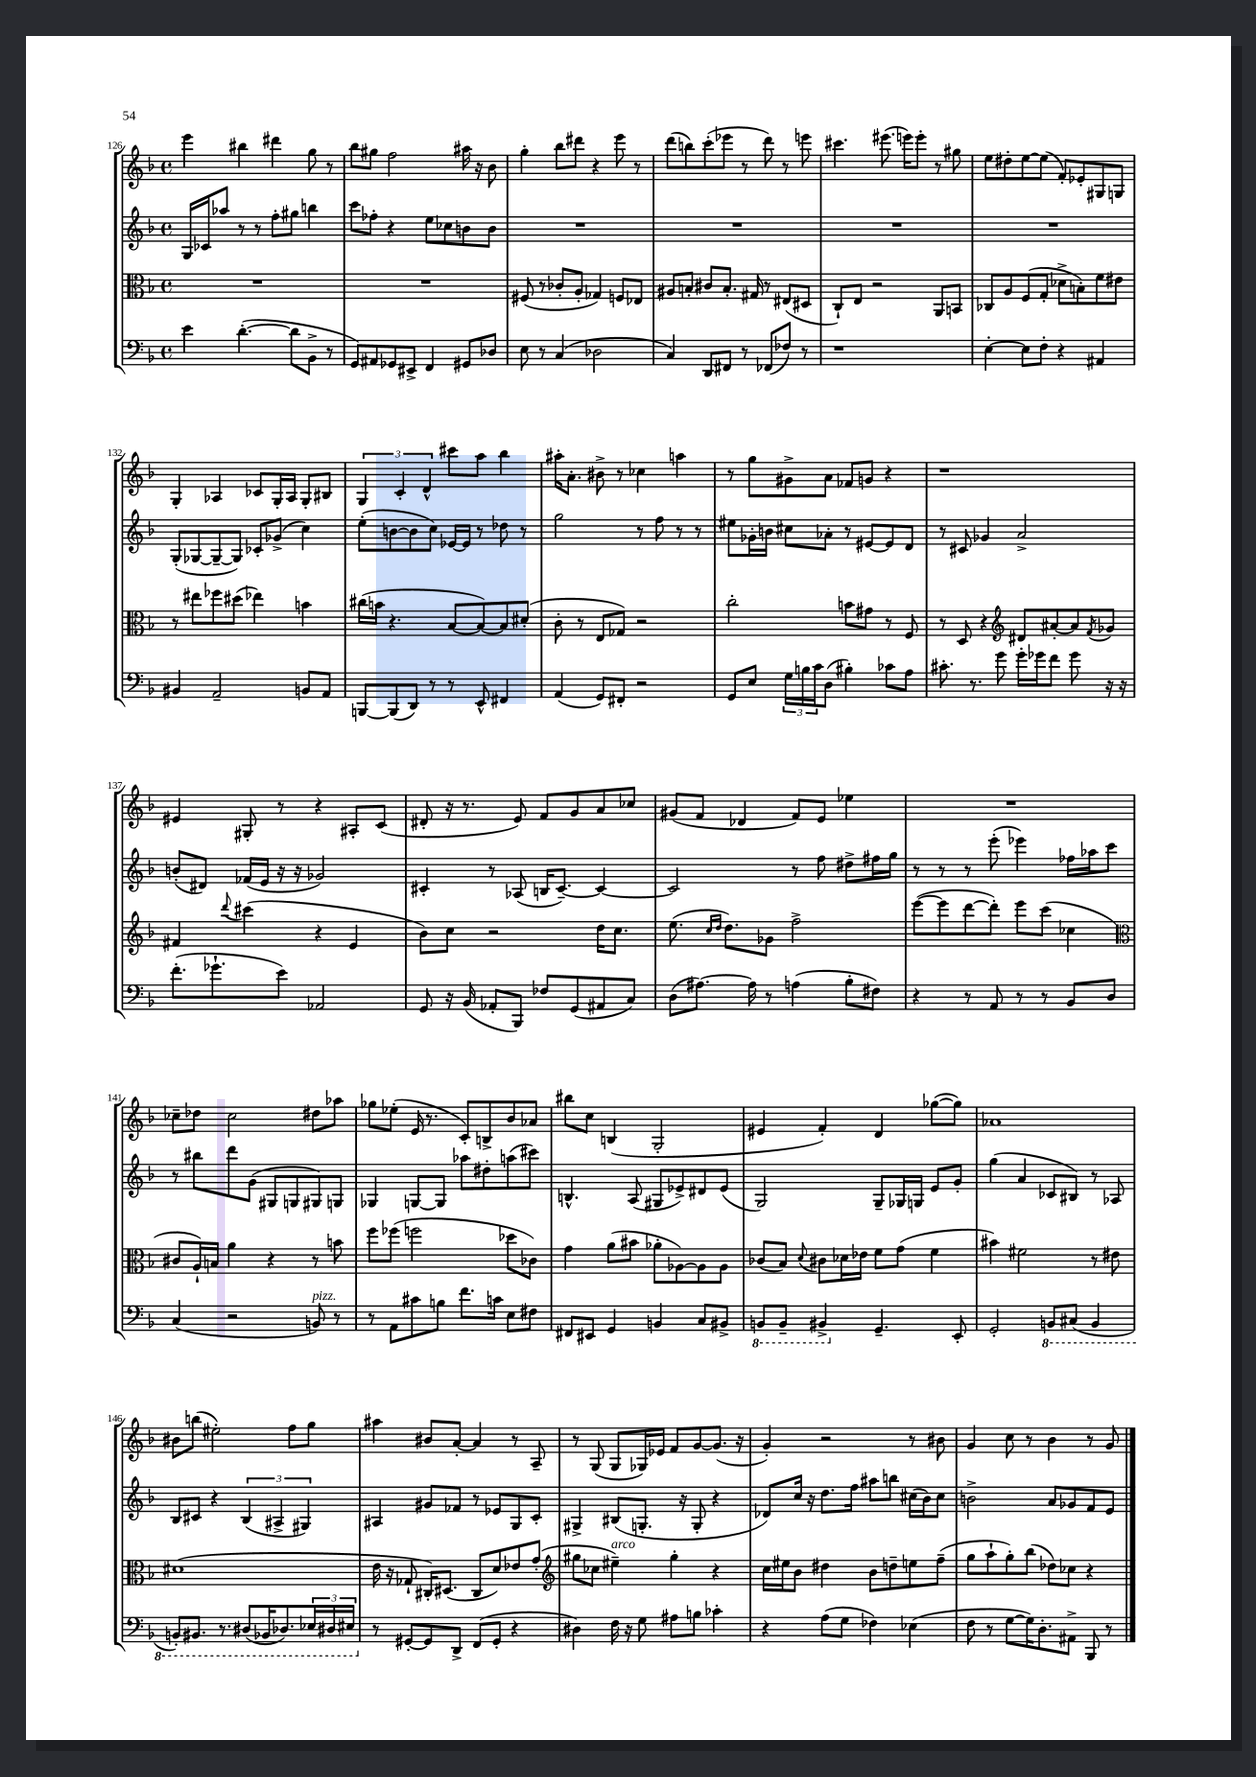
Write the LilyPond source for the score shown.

<<
\new StaffGroup <<
\new Staff = "s0" {
    \clef treble \key f \major \defaultTimeSignature \time 4/4
    e'''4 bis''4 dis'''4 g''8 r8 |
    bes''8 gis''8 f''2 ais''16 r16 bes'8 |
    g''4-. bes''8 dis'''8 r4 e'''8 r8 |
    d'''8( b''8) c'''8-.( ees'''8 r8 d'''8) r8 e'''8 |
    cis'''4. eis'''8.( e'''16) e'''8-. r8 gis''8 |
    e''8 dis''8-. e''8~ e''8( f'8-.) ees'8-. gis8 g8 |
    g4-. aes4 ces'8 g16-. aes16 g8-. bis8 |
    \tuplet 3/2 { g4 c'4-. d'4-^ } cis'''8 a''8 bes''4 |
    ais''16-. a'8.-. bis'8-> r8 ces''4 a''4 |
    r8 g''8 gis'8-> a'8 fes'8 g'8 r4 |
    r1 |
    eis'4 gis8-. r8 r4 ais8-. c'8( |
    dis'8-. r16 r8. e'8) f'8 g'8 a'8 ces''8 |
    gis'8( f'8 des'4 f'8) e'8 ees''4 |
    R1 |
    ces''8-- des''8 ces''2 dis''8 aes''8 |
    ges''8 ees''8-.( e'16 r8. c'8-.) b8-> bes'8 aes'8 |
    bis''8 c''8 b4( g2-. |
    eis'4 f'4-.) d'4 ges''8~( ges''8) |
    aes'1 |
    bis'8 b''8( eis''2-.) f''8 g''8 |
    ais''4 bis'8 a'8~-. a'4 r8 a8-- |
    r8 g8( g8 ges16) ees'16 f'8 g'8~ g'8.( r16 |
    g'4-.) r2 r8 bis'8 |
    g'4 c''8 r8 bes'4 r8 g'8 \bar "|." |
}
\new Staff = "s1" {
    \clef treble \key f \major \defaultTimeSignature \time 4/4
    g16 ces'16 aes''8 r8 r8 f''8-. gis''8 b''4 |
    c'''8 fes''8-. r4 e''8 ces''8 b'8 b'8 |
    R1 |
    R1 |
    R1 |
    R1 |
    g8-.( ges8~ ges8~-- ges8) ces'8-. ges'8->( c''4) |
    e''8-.( b'8~ b'8 c''8) ees'16~ ees'16 r8 des''8 r8 |
    g''2 r8 f''8 r8 r8 |
    eis''8 ges'16-. b'16 cis''8 aes'8-. r8 eis'8~ eis'8 d'8 |
    r8 cis'8 ges'4 a'2-> |
    b'8-.( dis'8) fes'16( e'16 r16 r16 ges'2) |
    cis'4-. r8 aes8( b16 cis'8.~--) cis'4~ |
    cis'2 r8 f''8 dis''8-> fis''16 g''16 |
    r8 r8 r8 e'''8-.( ees'''4) fes''16 aes''16 c'''8 |
    r8 bis''8 d'''8 g'8( gis8 g8 gis8) g8 |
    ges4 g8~ g8 aes''8 dis''8-. a''8( cis'''8) |
    b4.-^ a8( gis8 ees'8->) dis'8 ees'8( |
    g2) g8-- ges16 g16 e'8 g'8-. |
    g''4( a'4 ces'8 bis8) r8 aes8 |
    bes8 cis'8 r4 \tuplet 3/2 { bes4( ais4-> gis4) } |
    ais4 gis'8 fes'8 r8 ees'8 g8 c'8-. |
    gis4-> bis8( g8.-. r16 g8-. r4 |
    des'8) c''16 r16 d''8. f''16 ais''8 b''8 cis''16( bes'16) cis''8 |
    b'2-> a'8 ges'8 f'8 e'8 \bar "|." |
}
\new Staff = "s2" {
    \clef alto \key f \major \defaultTimeSignature \time 4/4
    R1 |
    R1 |
    fis8( r8 ces'8-. a8-. ges4) f8 ees8 |
    ais8 b8-. cis'8 b8.-. gis16 r8 eis8( dis8 |
    c8-!) e8 r2 a,8 b,8 |
    ces8 a8 f8( g8-. des'8-> b8-.) f'8 eis'8 |
    r8 eis''8 fes''8 dis''8( ees''4) b'4 |
    cis''16( b'16 r4. bes8~ bes8~) bes8 dis'8-.( |
    c'8-. r8 e8 ges8) r2 |
    c''2-. b'8 gis'8 r8 f8 |
    r8 d8 r4 \clef treble dis'8 ais'8~-. ais'8 \acciaccatura { f'8 } ges'8 |
    fis'4 \appoggiatura { d'''8 } cis'''4( r4 e'4 |
    bes'8) c''8 r2 d''16 c''8. |
    e''8.( \grace { c''16 d''16 } d''8.) ges'8 f''2-> |
    e'''8~( e'''8 d'''8~ d'''8-.) e'''8 c'''8( ces''4 |
    \clef alto cis'8 a16-!) b16 a'4 r4 r8 b'8 |
    f''8 fes''8( f''2 des''8 ces'8) |
    g'4 a'8( bis'8 aes'8-. aes8~) aes8 aes8 |
    ces'8( bes8) \appoggiatura { d'8 } cis'8 des'16 ees'16 f'8 g'8( f'4 |
    bis'4) fis'2 r8 eis'8 |
    dis'1( |
    e'16 r16 ges8-! cis16-.) dis8.( cis8 d'8) ees'8 g'8-.( |
    \clef treble gis''8 ces''8 eis''4--^\markup { \italic "arco" }) gis''4-. r4 |
    c''16 eis''16 bes'8 dis''4 bes'8 d''8-- e''8 f''8--( |
    g''8 a''8-! g''8-.) bes''8( des''8) ces''8 r4 \bar "|." |
}
\new Staff = "s3" {
    \clef bass \key f \major \defaultTimeSignature \time 4/4
    e'4 d'4.~-.( d'8 bes,8-> r8 |
    g,8) ais,8 ges,8 eis,8-> f,4 gis,8 des8 |
    e8 r8 c4( des2 |
    c4) d,8 fis,8 r8 fes,8( fes8) r8 |
    r1 |
    e4~-. e8 f8-. r4 ais,4 |
    bis,4 a,2-- b,8 a,8 |
    b,,8~ b,,8( d,8) r8 r8 e,8-^ fis,4 |
    a,4( g,8) fis,8-. r2 |
    g,8 e8 \tuplet 3/2 { g16 b16 c'16 } d8( bis4-.) ces'8 a8 |
    cis'8.-. r8. g'8 g'16-. ges'16 f'8 ges'8 r16 r16 |
    f'8.-.( ges'8.-! e'8) aes,2 |
    g,8 r16 bes,16( aes,8-. bes,,8) fes8 g,8( ais,8 c8) |
    d8( ais8.~) ais16 r8 a4( bes8-. fis8) |
    r4 r8 a,8 r8 r8 bes,8 d8 |
    c4( r2 b,8^\markup { \italic "pizz." }) r8 |
    r8 a,8 cis'8 b8 f'8. c'16 e8 fis8 |
    fis,8 eis,8 g,4 b,4 c8 bis,8-> |
    \ottava #-1 b,,8 b,,8-- bis,,4-> \ottava #0 g,4.-- e,8-. |
    g,2-. \ottava #-1 b,,8 cis,8( b,,4 |
    b,,8-.) bis,,8. r8. dis,8( bes,,16 des,8.) \tuplet 3/2 { ees,16 dis,16 eis,16 \ottava #0 } |
    r8 gis,8~-. gis,8 d,8-> f,8( gis,8-. r4 |
    dis4) f16 r16 g8 ais8 b8 ces'4-. |
    r4 a8( g8 fes4) ees4( |
    f8 r8 g8~ g16) d8.-. ais,8-> bes,,8 r8 \bar "|." |
}
>>
>>
\layout { \context { \Score currentBarNumber = #126 } }
